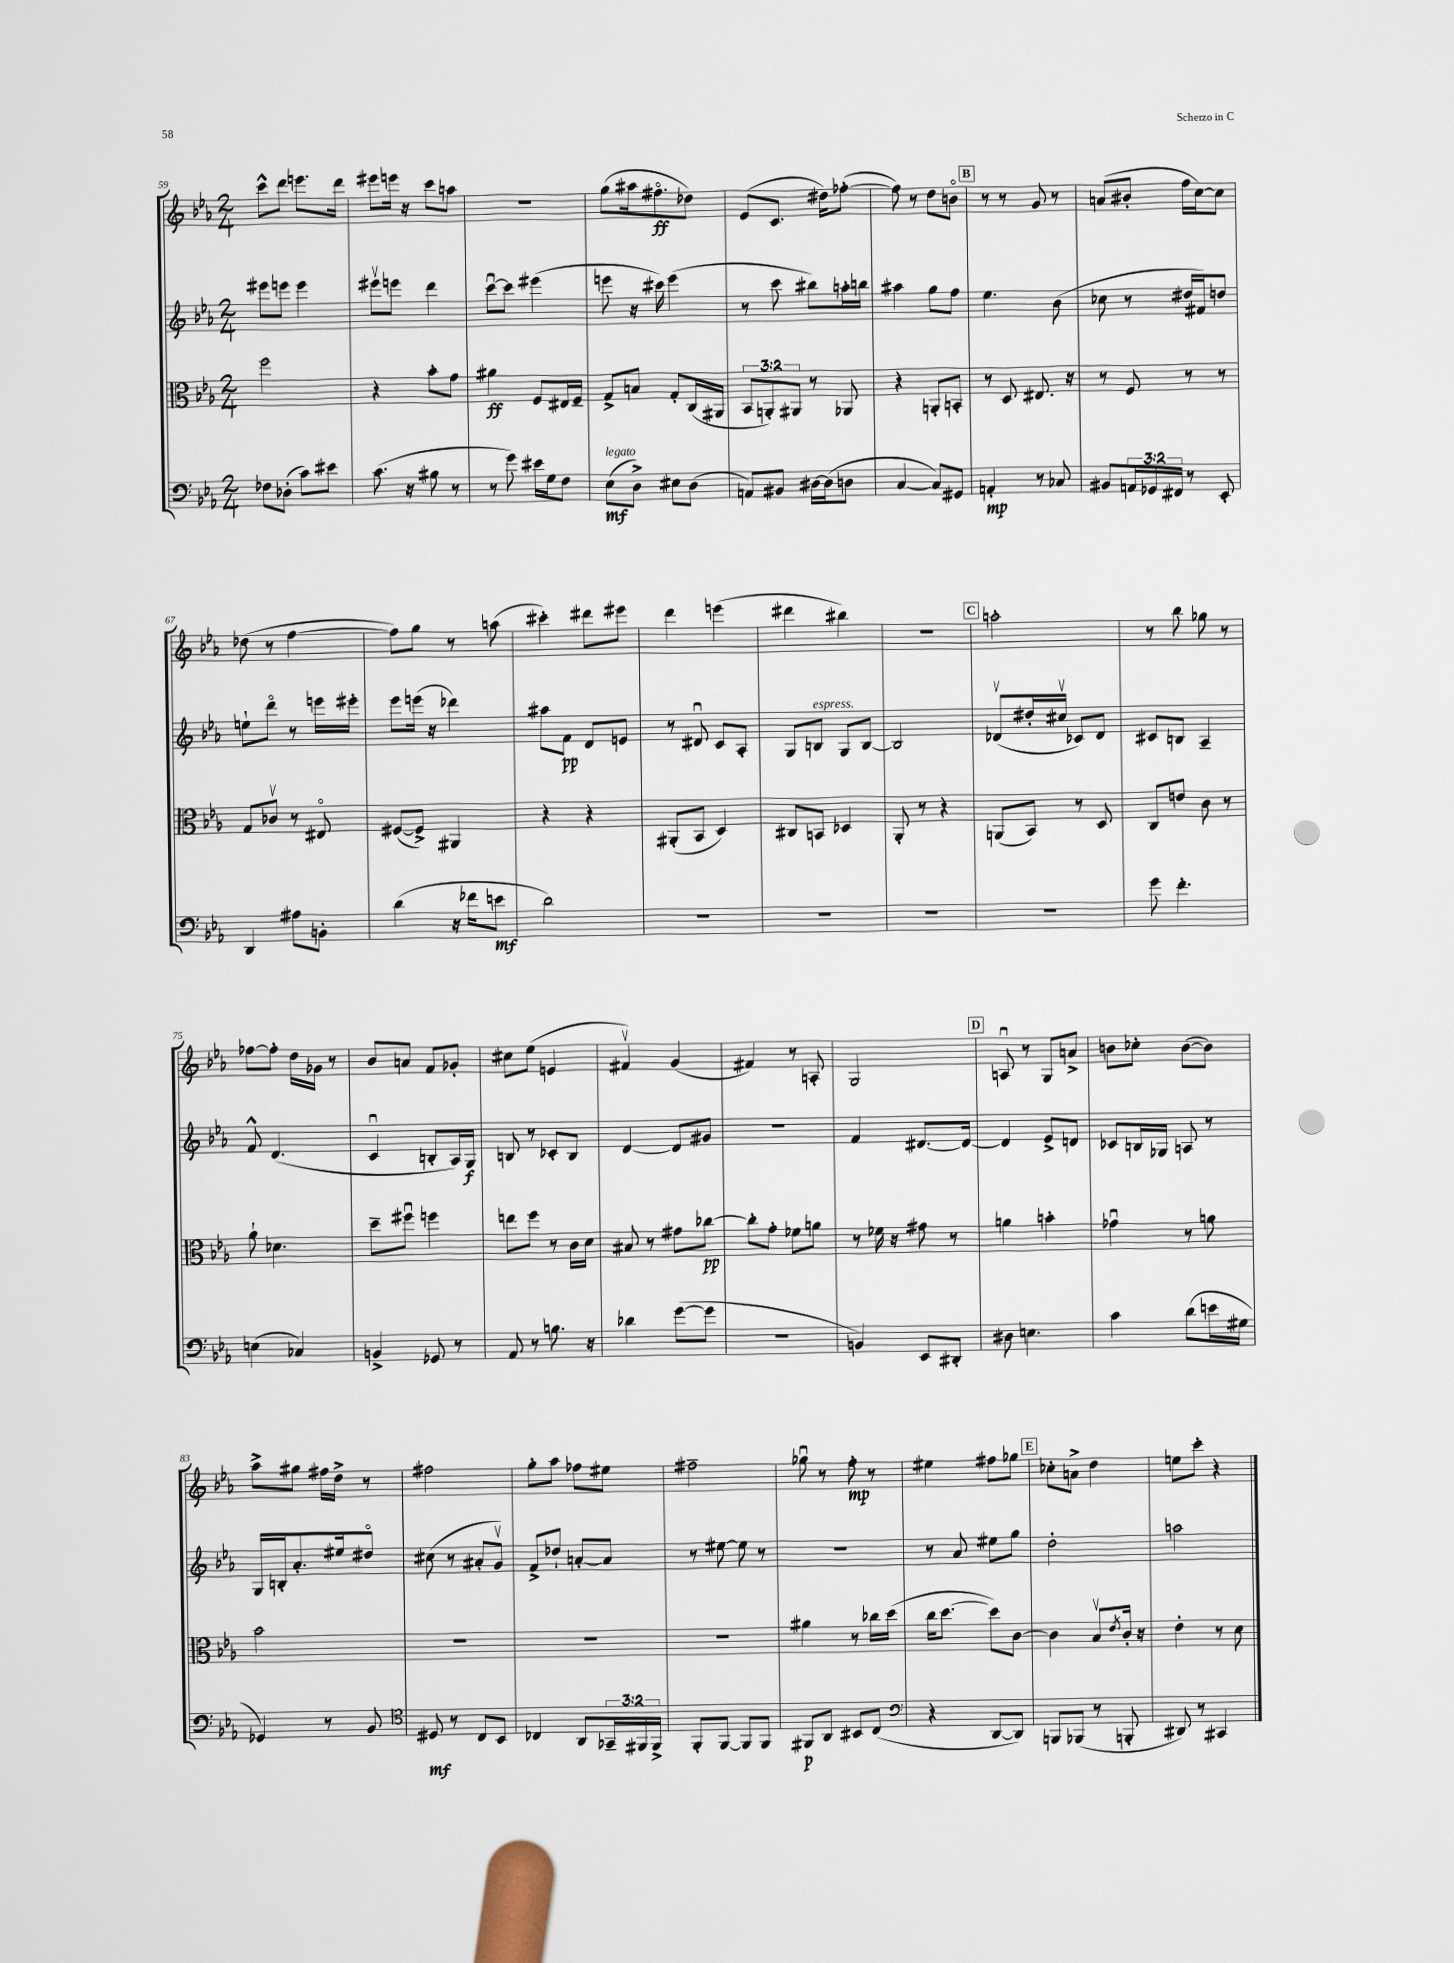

**kern	**dynam	**kern	**dynam	**kern	**dynam	**kern	**dynam
*part4	*part4	*part3	*part3	*part2	*part2	*part1	*part1
*staff4	*staff4	*staff3	*staff3	*staff2	*staff2	*staff1	*staff1
*clefF4	*	*clefC3	*	*clefG2	*	*clefG2	*
*k[b-e-a-]	*	*k[b-e-a-]	*	*k[b-e-a-]	*	*k[b-e-a-]	*
*M2/4	*	*M2/4	*	*M2/4	*	*M2/4	*
=59	=59	=59	=59	=59	=59	=59	=59
8F-X\L	.	2ff\	.	8eee#X\L	.	8ccc^^\L	.
(8D-X'\J	.	.	.	8eeen\J	.	8ddd\J	.
8c\L)	.	.	.	4eee\	.	8.eeen\L	.
8e#X\J	.	.	.	.	.	.	.
.	.	.	.	.	.	16ddd\Jk	.
=60	=60	=60	=60	=60	=60	=60	=60
(8.c\	.	4r	.	8eee#Xv\L	.	8eee#X\L	.
.	.	.	.	8eeen\J	.	16eeen\Jk	.
16r	.	.	.	.	.	16r	.
8B#X\	.	8b-'\L	.	4ddd\	.	8ccc\L	.
8r	.	8g\J	.	.	.	8aan\J	.
=61	=61	=61	=61	=61	=61	=61	=61
8r	.	4a#X\	ff	[8cccu\L	.	2r	.
8g\)	.	.	.	8ccc\J]	.	.	.
16e#X\LL	.	8F/L	.	(4eee#X\	.	.	.
16G\J	.	.	.	.	.	.	.
8F\J	.	16E#X/L	.	.	.	.	.
.	.	16F~/JJ	.	.	.	.	.
=62	=62	=62	=62	=62	=62	=62	=62
!LO:TX:a:i:t=legato	!	!	!	!	!	!	!
(8E-\L	mf	8G^/L	.	8eeen\	.	(8gg\L	.
8D^\J)	.	8Bn/J	.	16r	.	16aa#X\k	.
.	.	.	.	16ccc#X\)	.	8.ff#X\	ff
8E#X\L	.	8G'/L	.	(4eee\	.	.	.
(8D\J	.	(16C/L	.	.	.	8dd-X\J)	.
.	.	16AA#X/JJ	.	.	.	.	.
=63	=63	=63	=63	=63	=63	=63	=63
8AAn/L)	.	12BB-/L	.	8r	.	(8e-/L	.
.	.	12AAn'/)	.	.	.	.	.
8BB#X/J	.	.	.	8ccc\	.	8.c/J	.
.	.	12AA#X/J	.	.	.	.	.
[16D#X\LL	.	8r	.	8bb#X\L)	.	.	.
(16D#\J]	.	.	.	.	.	16dd#X\KL)	.
8Dn\J	.	8AA-X/	.	16aan'\L	.	([8ff-X'\J	.
.	.	.	.	16bbn\JJ	.	.	.
=64	=64	=64	=64	=64	=64	=64	=64
[4C/	.	4r	.	4aa#X\	.	8ff-\])	.
.	.	.	.	.	.	8r	.
8C/L])	.	8AAn'/L	.	8gg\L	.	8dd\L	.
8GG#X/J	.	8BBn'/J	.	8ff\J	.	8bn\J	.
!!LO:REH:place=s1:t=B
=65	=65	=65	=65	=65	=65	=65	=65
4AAn'/	mp	8r	.	4.ee-\	.	8r	.
.	.	8D/	.	.	.	8r	.
8r	.	8.E#X/	.	.	.	8g/	.
8C-X/	.	.	.	(8b-\	.	8r	.
.	.	16r	.	.	.	.	.
=66	=66	=66	=66	=66	=66	=66	=66
8BB#X/L	.	8r	.	8cc-X\	.	(8an/L	.
24AAn/L	.	8F/	.	8r	.	8b#X'/J	.
24GG-X/	.	.	.	.	.	.	.
24FF#X/JJ	.	.	.	.	.	.	.
8r	.	8r	.	16dd#X/LL	.	16ff\LL	.
.	.	.	.	16f#X/J)	.	[16cc\J)	.
8EE-'/	.	8r	.	8ddn/J	.	8cc\J]	.
!!LO:LB:g=z
=67	=67	=67	=67	=67	=67	=67	=67
4DD/	.	8G/L	.	8een`\L	.	(8dd-X\	.
.	.	8c-Xv/J	.	8ddd\J	.	8r	.
8A#X\L	.	8r	.	8r	.	[4ff\	.
8BBn'\J	.	8E#X/	.	16eeen\LL	.	.	.
.	.	.	.	16eee#X'\JJ	.	.	.
=68	=68	=68	=68	=68	=68	=68	=68
(4d\	.	([8F#X/L	.	8eee-\L	.	8ff\L])	.
.	.	8F#^/J])	.	(16eeen\Jk	.	8gg\J	.
.	.	.	.	16r	.	.	.
16r	.	4AA#X/	.	4ddd-X\)	.	8r	.
16f-X\KL	.	.	.	.	.	.	.
8en\J	mf	.	.	.	.	(8aan\	.
=69	=69	=69	=69	=69	=69	=69	=69
2d\)	.	4r	.	8aa#X\L	.	4ccc#X'\)	.
.	.	.	.	8f\J	pp	.	.
.	.	4r	.	8d/L	.	8ddd#X\L	.
.	.	.	.	8en/J	.	8eee#X\J	.
=70	=70	=70	=70	=70	=70	=70	=70
2r	.	(8AA#X'/L	.	8r	.	4ddd\	.
.	.	8BB-/J	.	8d#Xu/	.	.	.
.	.	4D/)	.	8c/L	.	(4eeen\	.
.	.	.	.	8A-'/J	.	.	.
=71	=71	=71	=71	=71	=71	=71	=71
2r	.	8C#X/L	.	8G/L	.	4ddd#X\	.
!	!	!	!	!LO:TX:a:i:t=espress.	!	!	!
.	.	8BBn/J	.	8Bn/J	.	.	.
.	.	4D-X/	.	8G/L	.	4bb#X\)	.
.	.	.	.	[8B/J	.	.	.
=72	=72	=72	=72	=72	=72	=72	=72
2r	.	8AA-'/	.	2B/]	.	2r	.
.	.	8r	.	.	.	.	.
.	.	4r	.	.	.	.	.
!!LO:REH:place=s1:t=C
=73	=73	=73	=73	=73	=73	=73	=73
2r	.	(8AAn/L	.	(8d-Xv/L	.	2aan'\	.
.	.	8BB-/J)	.	16dd#X'/L	.	.	.
.	.	.	.	16cc#Xv/JJ	.	.	.
.	.	8r	.	8c-X/L)	.	.	.
.	.	8D/	.	8d-/J	.	.	.
=74	=74	=74	=74	=74	=74	=74	=74
8g\	.	8C/L	.	8c#X/L	.	8r	.
4.f'\	.	8en/J	.	8Bn/J	.	8bb-\	.
.	.	8c\	.	4A-~/	.	8gg-X\	.
.	.	8r	.	.	.	8r	.
!!LO:LB:g=z
=75	=75	=75	=75	=75	=75	=75	=75
(4En\	.	8a-`\	.	8f^^/	.	[8ff-X\L	.
.	.	4.d-X\	.	(4.d/	.	8ff-'\J]	.
4C-X/)	.	.	.	.	.	16dd\LL	.
.	.	.	.	.	.	16g-X\JJ	.
.	.	.	.	.	.	8r	.
=76	=76	=76	=76	=76	=76	=76	=76
4BBn^/	.	8dd~\L	.	4cu/	.	8b-/L	.
.	.	8ff#Xu\J	.	.	.	8an/J	.
8GG-X/	.	4ffn\	.	8Bn'/L	.	8f/L	.
8r	.	.	.	16A-/L)	.	8g-X'/J	.
.	.	.	.	16G/JJ	f	.	.
=77	=77	=77	=77	=77	=77	=77	=77
8AA-/	.	8een\L	.	8Bn/	.	8cc#X\L	.
8r	.	8ff\J	.	8r	.	(8ee-\J	.
8.Bn\	.	8r	.	8c-X'/L	.	4en/	.
.	.	16c\LL	.	8B/J	.	.	.
16r	.	16d\JJ	.	.	.	.	.
=78	=78	=78	=78	=78	=78	=78	=78
4d-X\	.	8B#X/	.	[4d/	.	4f#Xv/)	.
.	.	8r	.	.	.	.	.
([8g\L	.	8g#X\L	.	8d/L]	.	(4g/	.
8g\J]	.	[8cc-X\J	pp	8g#X/J	.	.	.
=79	=79	=79	=79	=79	=79	=79	=79
2r	.	8cc-'\L]	.	2r	.	4f#X/)	.
.	.	8g'\J	.	.	.	.	.
.	.	8f-X\L	.	.	.	8r	.
.	.	8an\J	.	.	.	8An'/	.
=80	=80	=80	=80	=80	=80	=80	=80
4BBn/)	.	8r	.	4f/	.	2G/	.
.	.	16f-X\	.	.	.	.	.
.	.	16r	.	.	.	.	.
8EE-/L	.	8g#X\	.	[8.d#X/L	.	.	.
8DD#X'/J	.	8r	.	.	.	.	.
.	.	.	.	16d#/Jk_	.	.	.
!!LO:REH:place=s1:t=D
=81	=81	=81	=81	=81	=81	=81	=81
8D#X\	.	4an\	.	4d#/]	.	8Anu/	.
4.En\	.	.	.	.	.	8r	.
.	.	4bn'\	.	8e-^/L	.	8G/L	.
.	.	.	.	8dn/J	.	8an^/J	.
=82	=82	=82	=82	=82	=82	=82	=82
4c\	.	4g-Xu\	.	8c-X/L	.	8bn\L	.
.	.	.	.	16Bn/L	.	8cc-X'\J	.
.	.	.	.	16G-X/JJ	.	.	.
(8d\L	.	8r	.	8An/	.	([8b\L	.
16en\L	.	8an\	.	8r	.	8b\J])	.
16G#X\JJ	.	.	.	.	.	.	.
!!LO:LB:g=z
=83	=83	=83	=83	=83	=83	=83	=83
4GG-X/)	.	2b-\	.	16G/LL	.	8aa-^\L	.
.	.	.	.	16Bn'/J	.	.	.
.	.	.	.	8.a-'/	.	8gg#X\J	.
8r	.	.	.	.	.	16ff#X\LL	.
.	.	.	.	16ee#X/k	.	16dd^\JJ	.
8BB-/	.	.	.	8dd#X/J	.	8r	.
=84	=84	=84	=84	=84	=84	=84	=84
*clefC4	*	*	*	*	*	*	*
8D#X/	mf	2r	.	(8cc#X\	.	2ff#X\	.
8r	.	.	.	8r	.	.	.
8C/L	.	.	.	8a#X'/L	.	.	.
8BB-/J	.	.	.	8gv/J)	.	.	.
=85	=85	=85	=85	=85	=85	=85	=85
4C-X/	.	2r	.	8f^/L	.	8gg'\L	.
.	.	.	.	8dd-X`/J	.	8aa-\J	.
8AA-/L	.	.	.	[8an'/L	.	8ff-X\L	.
24GG-X~/L	.	.	.	8a/J]	.	8ee#X\J	.
24FF#X/	.	.	.	.	.	.	.
24FF#^/JJ	.	.	.	.	.	.	.
=86	=86	=86	=86	=86	=86	=86	=86
8FF'/L	.	2r	.	8r	.	2ff#X~\	.
[8FF/J	.	.	.	[8ee#X\	.	.	.
8FF/L]	.	.	.	8ee#\]	.	.	.
8FF/J	.	.	.	8r	.	.	.
=87	=87	=87	=87	=87	=87	=87	=87
8FF#X/L	p	4a#X\	.	2r	.	8gg-Xu\	.
8AA-/J	.	.	.	.	.	8r	.
8BB#X/L	.	8r	.	.	.	8ff'\	mp
(8C/J	.	16cc-X\LL	.	.	.	8r	.
.	.	(16dd\JJ	.	.	.	.	.
=88	=88	=88	=88	=88	=88	=88	=88
*clefF4	*	*	*	*	*	*	*
4r	.	16cc\KL	.	8r	.	4ee#X\	.
.	.	[8.dd\J	.	.	.	.	.
.	.	.	.	8a-/	.	.	.
[8DD/L	.	8dd\L])	.	8ee#X\L	.	8ff#X\L	.
8DD/J])	.	[8c\J	.	8gg\J	.	8gg-X\J	.
!!LO:REH:place=s1:t=E
=89	=89	=89	=89	=89	=89	=89	=89
8BBBn/L	.	4c\]	.	2dd'\	.	8cc-X'\L	.
(8BBB-X/J	.	.	.	.	.	8an^\J	.
8r	.	8B-v/L	.	.	.	4dd\	.
.	.	8qe-/	.	.	.	.	.
8BBBn'/	.	16c'/Jk	.	.	.	.	.
.	.	16r	.	.	.	.	.
=90	=90	=90	=90	=90	=90	=90	=90
8DD#X/)	.	4e-'\	.	2aan\	.	8een\L	.
8r	.	.	.	.	.	8ccc'\J	.
4CC#X/	.	8r	.	.	.	4r	.
.	.	8d\	.	.	.	.	.
==	==	==	==	==	==	==	==
*-	*-	*-	*-	*-	*-	*-	*-
